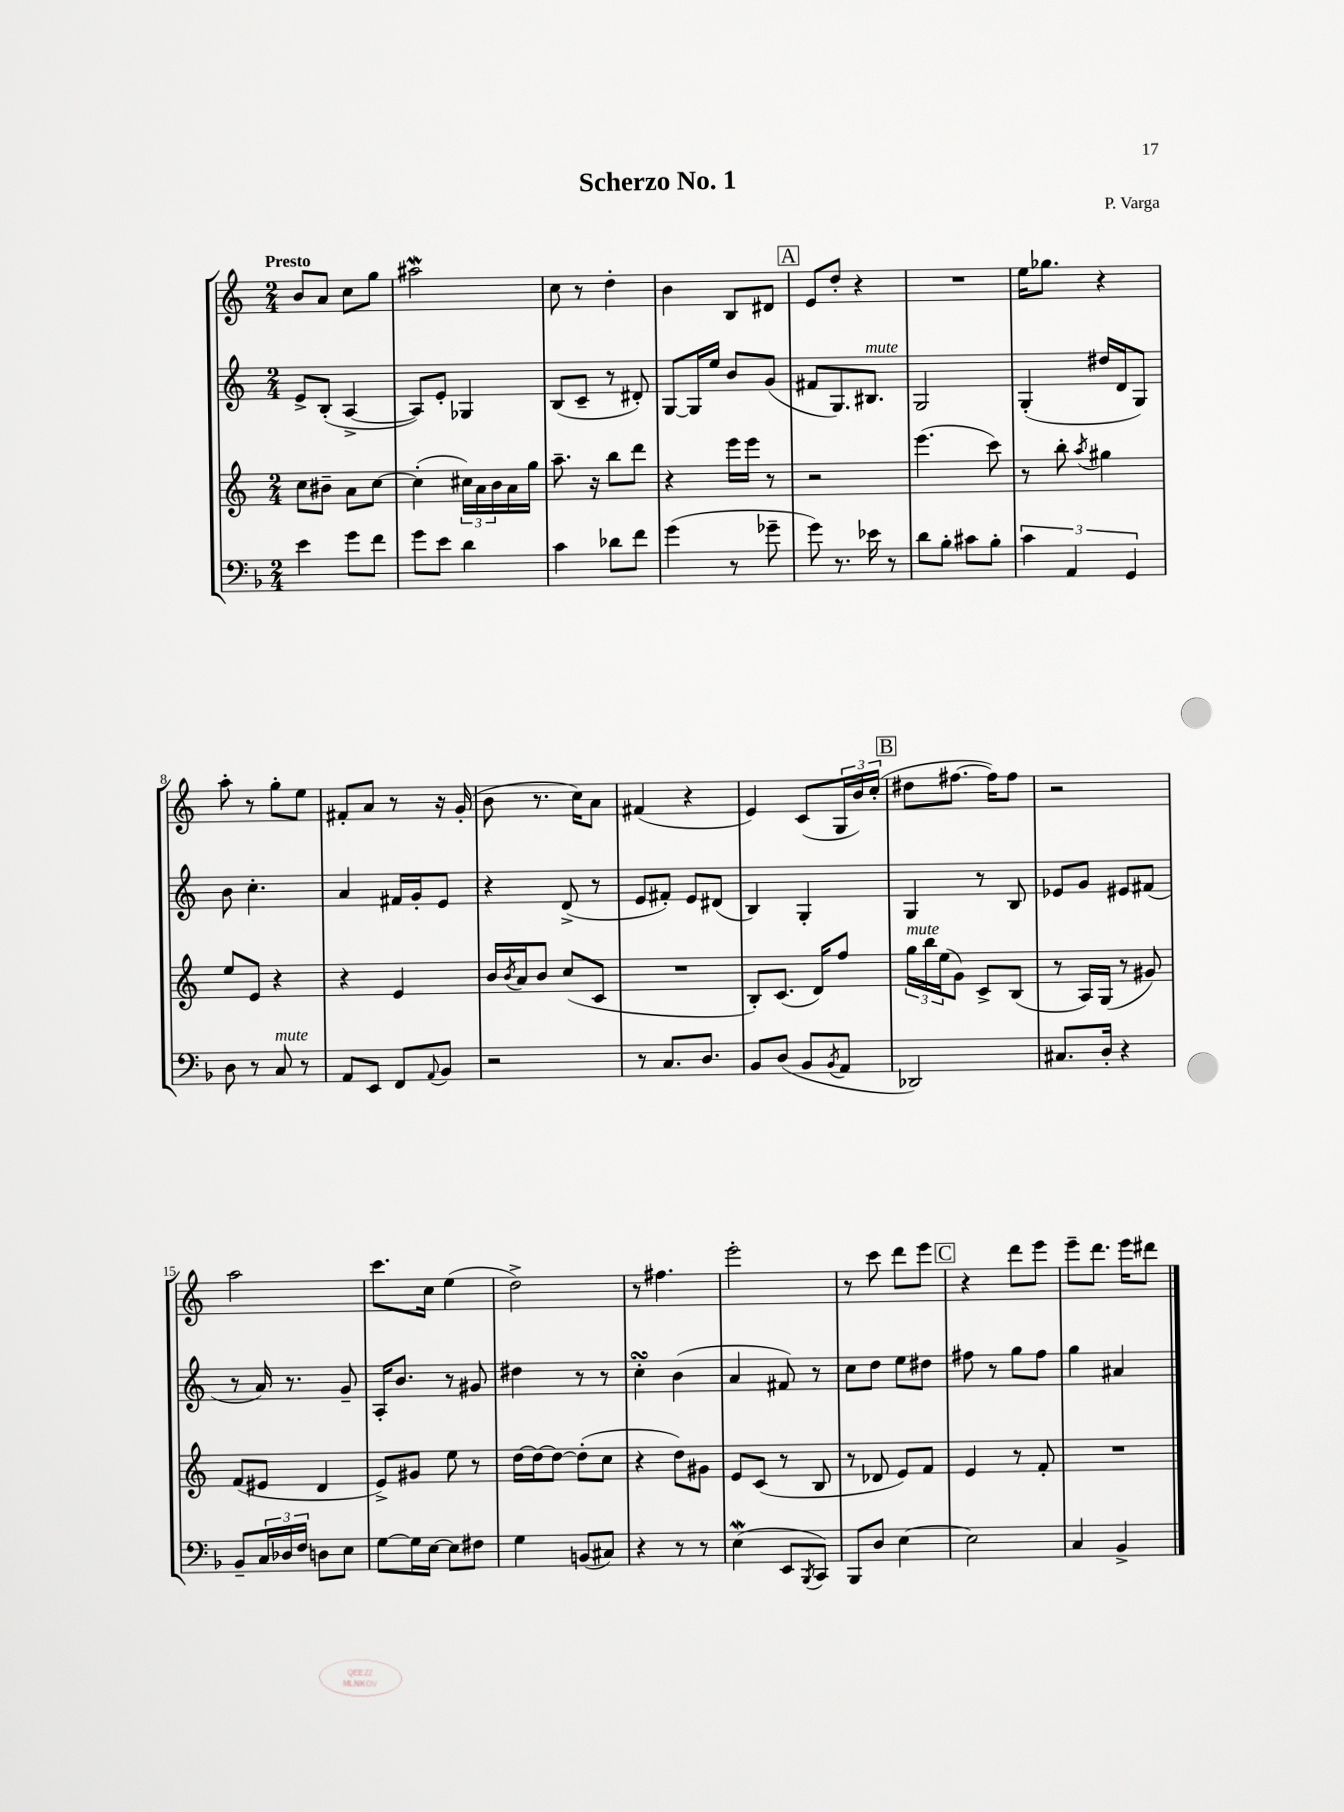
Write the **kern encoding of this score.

**kern	**kern	**kern	**kern
*part4	*part3	*part2	*part1
*staff4	*staff3	*staff2	*staff1
*clefF4	*clefG2	*clefG2	*clefG2
*k[b-]	*k[]	*k[]	*k[]
*M2/4	*M2/4	*M2/4	*M2/4
=1	=1	=1	=1
!	!	!	!LO:TX:a:B:t=Presto
4e\	8cc\L	8e^/L	8b/L
.	8b#X~\J	(8B'/J	8a/J
8g\L	8a\L	[4A^/	8cc\L
8f\J	[8cc\J	.	8gg\J
=2	=2	=2	=2
8g\L	(4cc'\]	8A/L])	2aa#XW\
8e\J	.	8e'/J	.
4d\	24cc#X\LL)	4G-X/	.
.	24a\	.	.
.	24b\	.	.
.	16a\	.	.
.	16gg\JJ	.	.
=3	=3	=3	=3
4c\	8.aa~\	(8B/L	8cc\
.	.	8c~/J	8r
.	16r	.	.
8d-X\L	8bb\L	8r	4dd'\
8f\J	8ddd\J	8d#X'/)	.
=4	=4	=4	=4
(4g\	4r	[8G/L	4b\
.	.	16G/L]	.
.	.	16ee/JJ	.
8r	16eee\LL	8b/L	8B/L
.	16eee\JJ	.	.
8g-X~\	8r	(8g/J	8d#X/J
!!LO:REH:place=s1:t=A
=5	=5	=5	=5
8g\)	2r	8f#X/L	8e/L
8.r	.	8.G/)	8dd'/J
.	.	.	4r
!	!	!LO:TX:a:i:t=mute	!
16e-X\	.	8.B#X/J	.
8r	.	.	.
=6	=6	=6	=6
8d\L	(4.eee\	2G/	2r
8B-'\J	.	.	.
8c#X\L	.	.	.
8B-'\J	8ccc\)	.	.
=7	=7	=7	=7
6c\	8r	(4G'/	16ee\KL
.	.	.	8.gg-X\J
.	8bb'\	.	.
6AA/	.	.	.
.	8qaa/	.	.
.	4gg#X\	16dd#X/LL	4r
.	.	16d/J	.
6GG/	.	.	.
.	.	8G/J)	.
!!LO:LB:g=z
=8	=8	=8	=8
8D\	8ee/L	8b\	8aa'\
8r	8e/J	4.cc'\	8r
!LO:TX:a:i:t=mute	!	!	!
8C/	4r	.	8gg'\L
8r	.	.	8ee\J
=9	=9	=9	=9
8AA/L	4r	4a/	8f#X'/L
8EE/J	.	.	8a/J
8FF/L	4e/	16f#X/LL	8r
.	.	16g'/J	.
8qqAA/	.	.	.
8BB-/J	.	8e/J	16r
.	.	.	(16g'/
=10	=10	=10	=10
2r	16b/LL	4r	8b\
.	8qb/	.	.
.	16a/J	.	.
.	8b/J	.	8.r
.	(8cc/L	(8d^/	.
.	.	.	16cc\KL)
.	8c/J	8r	8a\J
=11	=11	=11	=11
8r	2r	8e/L	(4f#X/
8.C/L	.	8f#X'/J)	.
.	.	8e/L	4r
8.D/J	.	.	.
.	.	(8d#X/J	.
=12	=12	=12	=12
8BB-/L	8B'/L)	4B/)	4e/)
(8D/J	(8.c/J	.	.
8BB-/L	.	4G'/	(8c/L
.	16d/KL)	.	.
8qBB-/	.	.	.
8AA/J	8ff/J	.	24G/L
.	.	.	24b/)
.	.	.	(24cc'/JJ
!!LO:REH:place=s1:t=B
=13	=13	=13	=13
!	!LO:TX:a:i:t=mute	!	!
2DD-X/)	24gg\LL	4G/	8dd#X\L
.	24bb\	.	.
.	(24ee\J	.	.
.	8g\J)	.	[8.ff#X\J
.	8c^/L	8r	.
.	.	.	16ff#\KL])
.	(8B/J	8B/	8ff#\J
=14	=14	=14	=14
8.C#X/L	8r	8e-X/L	2r
.	16A/LL)	8g/J	.
16D'/Jk	(16G/JJ	.	.
4r	8r	8e#X/L	.
.	8g#X/)	(8f#X/J	.
!!LO:LB:g=z
=15	=15	=15	=15
8BB-~/L	(8f/L	8r	2aa\
24C/L	8e#X/J	16a/)	.
24D-X/	.	.	.
.	.	8.r	.
24F/JJ	.	.	.
8Dn\L	4d/	.	.
8E\J	.	8g~/	.
=16	=16	=16	=16
[8G\L	8e^/L)	16A'/KL	8.ccc\L
.	.	8.b/J	.
16G\L]	8g#X/J	.	.
[16E\JJ	.	.	16cc\Jk
8E\L]	8ee\	8r	(4ee\
8F#X\J	8r	8g#X/	.
=17	=17	=17	=17
4G\	[16dd\LL	4dd#X\	2dd^\)
.	16dd\J_	.	.
.	8dd\J_	.	.
(8BBn/L	(8dd'\L]	8r	.
8C#X/J)	8cc\J	8r	.
=18	=18	=18	=18
4r	4r	4ccsSSs'\	8r
.	.	.	4.ff#X\
8r	8dd\L)	(4b\	.
8r	8g#X\J	.	.
=19	=19	=19	=19
(4EW\	8e/L	4a/	2eee'\
.	(8c/J	.	.
8EE/L	8r	8f#X/)	.
8qBBB-/	.	.	.
8CC/J)	8B/	8r	.
=20	=20	=20	=20
8BBB-/L	8r	8cc\L	8r
8D/J	8d-X/	8dd\J	8ccc\
[4E\	8e/L)	8ee\L	8ddd\L
.	8f/J	8dd#X\J	8eee\J
!!LO:REH:place=s1:t=C
=21	=21	=21	=21
2E\]	4e/	8ff#X\	4r
.	.	8r	.
.	8r	8gg\L	8ddd\L
.	8f'/	8ff#\J	8eee\J
=22	=22	=22	=22
4C/	2r	4gg\	8eee~\L
.	.	.	8.ddd\J
4BB-^/	.	4a#X/	.
.	.	.	16eee\KL
.	.	.	8ddd#X\J
==	==	==	==
*-	*-	*-	*-
